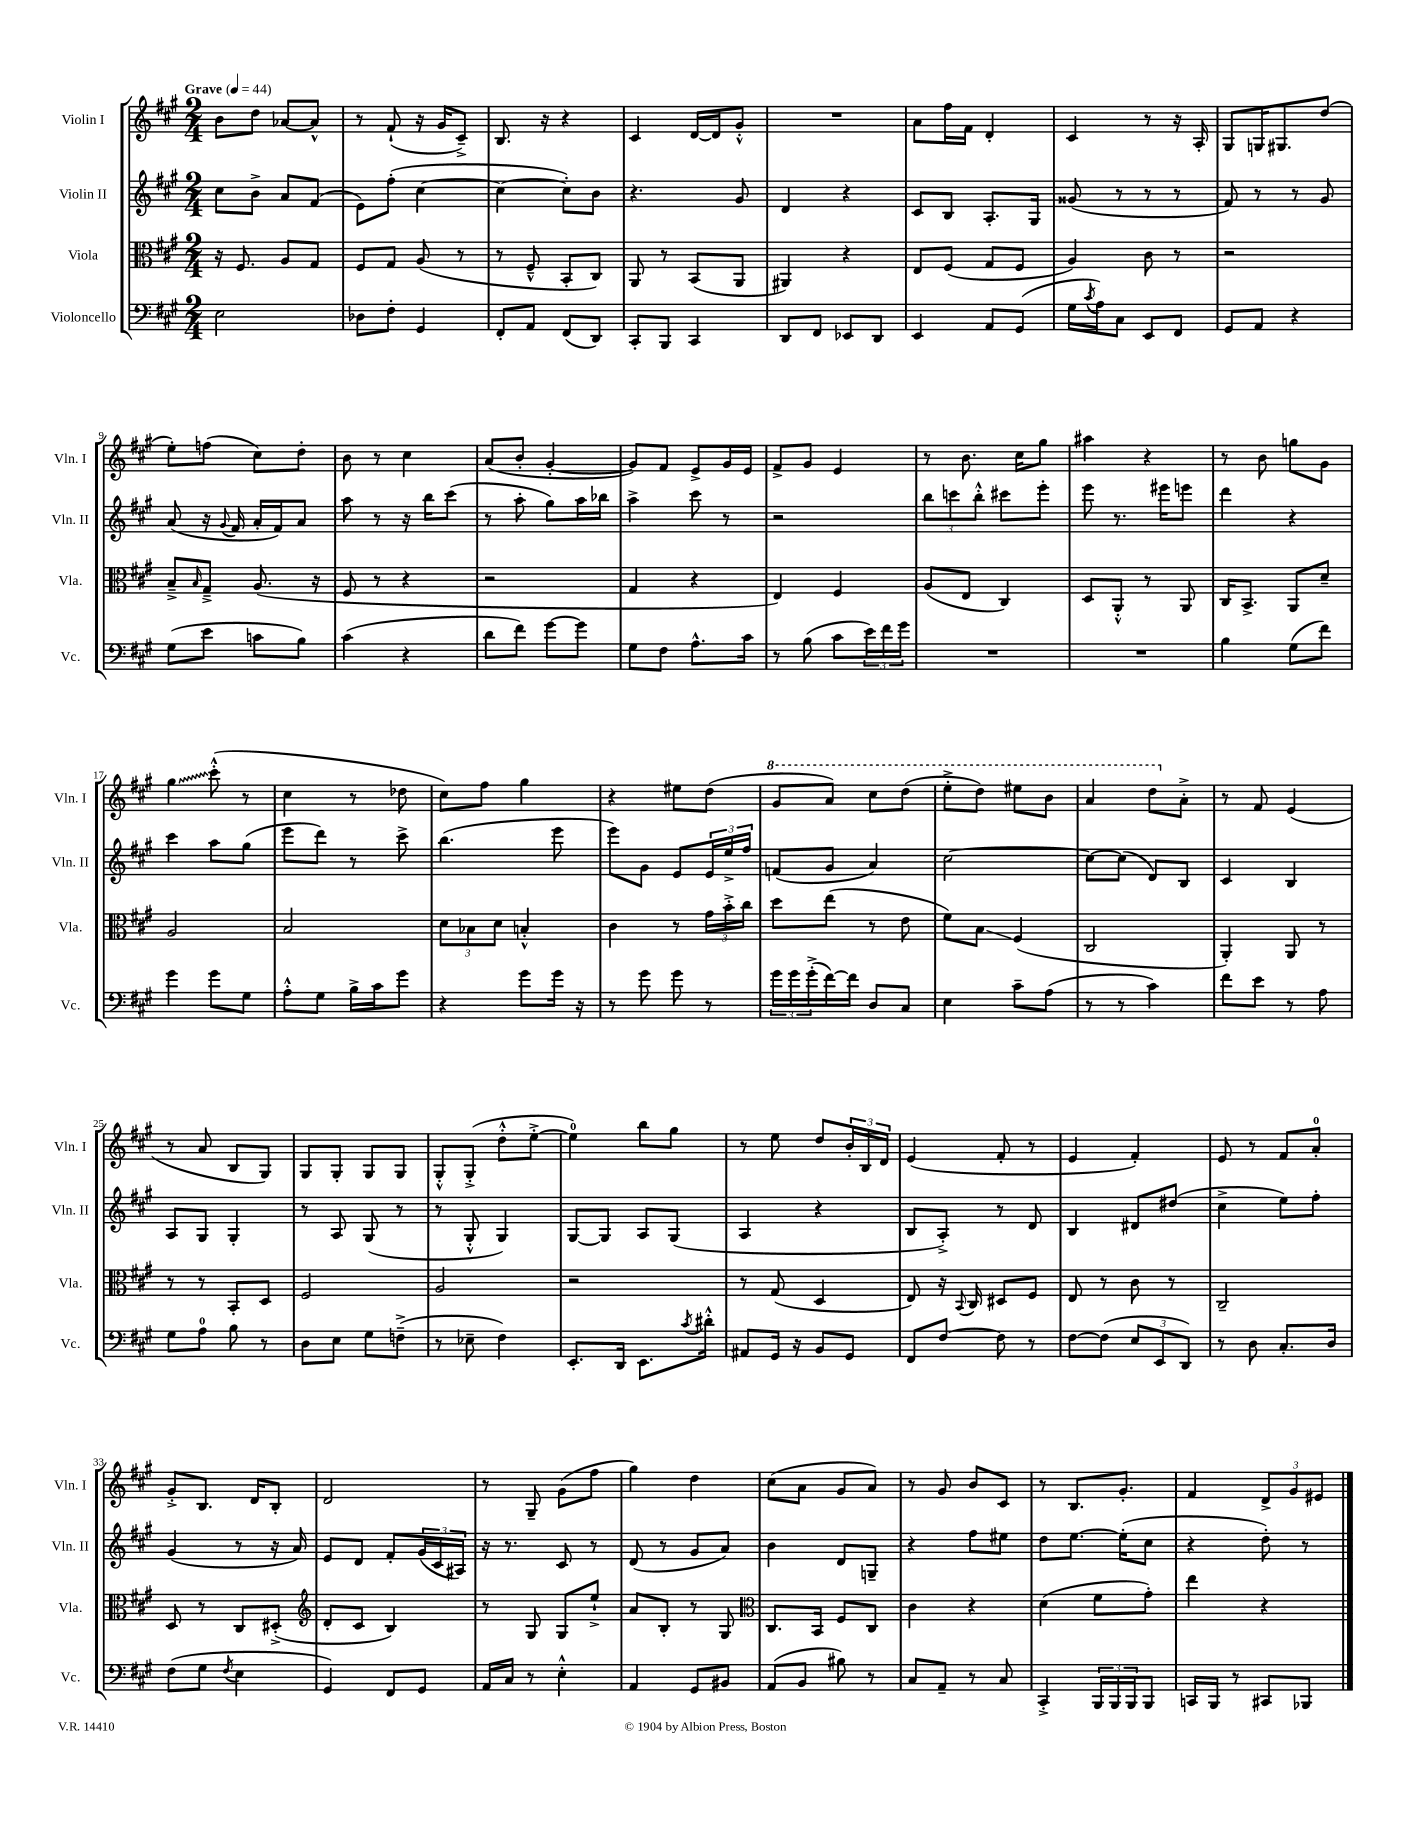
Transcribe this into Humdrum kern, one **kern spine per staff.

**kern	**kern	**kern	**kern
*staff4	*staff3	*staff2	*staff1
*clefF4	*clefC3	*clefG2	*clefG2
*k[f#c#g#]	*k[f#c#g#]	*k[f#c#g#]	*k[f#c#g#]
*M2/4	*M2/4	*M2/4	*M2/4
*MM44	*MM44	*MM44	*MM44
2E	16r	8cc#	8b
.	8.F#	.	.
.	.	8b^	8dd
.	8A	8a	[8a-
.	8G#	(8f#	8a-^^]
=	=	=	=
8D-	8F#	8e)	8r
8F#'	8G#	(8ff#'	(8f#`
4GG#	(8A	[4cc#	16r
.	.	.	16g#
.	8r	.	8c#~^)
=	=	=	=
8FF#'	8r	4cc#_	8.B
8AA	8F#~^^	.	.
.	.	.	16r
(8FF#	8BB'	8cc#'])	4r
8DD)	8C#)	8b	.
=	=	=	=
8CC#'	8AA	4.r	4c#
8BBB	8r	.	.
4CC#	(8BB	.	[16d
.	.	.	16d]
.	8AA	8g#	8g#'^^
=	=	=	=
8DD	4AA#)	4d	2r
8FF#	.	.	.
8EE-	4r	4r	.
8DD	.	.	.
=	=	=	=
4EE	8E	8c#	8a
.	(8F#	8B	16ff#
.	.	.	16f#
8AA	8G#	8.A'	4d'
(8GG#	8F#	.	.
.	.	16G#	.
=	=	=	=
16G#	4A)	(8g##	4c#
8qc#	.	.	.
16A)	.	.	.
8C#	.	8r	.
8EE	8c#	8r	8r
8FF#	8r	8r	16r
.	.	.	16A'
=	=	=	=
8GG#	2r	8f#)	8G#
8AA	.	8r	16G
.	.	.	8.G#
4r	.	8r	.
.	.	8g#	(8dd
=	=	=	=
(8G#	8B~^	(8a	8ee')
.	16qqB	.	.
8e	8G#~^	16r	(8ff
.	.	8qqg#	.
.	.	16f#	.
8c	(8.A	16a'	8cc#)
.	.	16f#)	.
8B)	.	8a	8dd'
.	16r	.	.
=	=	=	=
(4c#	8F#	8aa	8b
.	8r	8r	8r
4r	4r	16r	4cc#
.	.	16bb	.
.	.	(8ccc#	.
=	=	=	=
8d	2r	8r	(8a
8f#)	.	8aa'	8b'
[8g#	.	8gg#)	[4g#'
8g#]	.	16aa	.
.	.	16bb-	.
=	=	=	=
8G#	4G#	4aa^	8g#])
8F#	.	.	8f#
8.A^^	4r	8ccc#	8e^
.	.	8r	16g#
16c#	.	.	16e
=	=	=	=
8r	4E)	2r	8f#^
(8B	.	.	8g#
8c#	4F#	.	4e
24e)	.	.	.
24f#	.	.	.
24g#	.	.	.
=	=	=	=
2r	(8A	12bb	8r
.	.	12ccc	.
.	8E	.	8.b
.	.	12bb'^^	.
.	4C#)	8ccc#	.
.	.	.	16cc#
.	.	8eee'	8gg#
=	=	=	=
2r	8D	8eee	4aa#
.	8AA'^^	8.r	.
.	8r	.	4r
.	.	16eee#	.
.	8AA	8eee	.
=	=	=	=
4B	16C#	4ddd	8r
.	8.BB^	.	.
.	.	.	8b
(8G#	8AA	4r	8gg
8f#)	8d~	.	8g#
=	=	=	=
4g#	2A	4ccc#	4gg#
8g#	.	8aa	(8ccc#'^^
8G#	.	(8gg#	8r
=	=	=	=
8A'^^	2B	8eee	4cc#
8G#	.	8ddd)	.
16B^	.	8r	8r
16c#	.	.	.
8g#	.	8ccc#^	8dd-
=	=	=	=
4r	12d	(4.bb	8cc#)
.	12B-	.	.
.	.	.	8ff#
.	12d	.	.
8g#	4B'^^	.	4gg#
16g#	.	8eee	.
16r	.	.	.
=	=	=	=
8r	4c#	8eee)	4r
8g#	.	8g#	.
8g#	8r	8e	8ee#
8r	24g#	24e	(8dd
.	24b'^	24ee^	.
.	24cc#	24ff#	.
=	=	=	=
24g#	8dd	(8f	8gg#
24g#	.	.	.
(24g#'^	.	.	.
[16f#)	(8ee	8g#	8aa)
16f#]	.	.	.
8D	8r	4a)	8ccc#
8C#	8e	.	(8ddd
=	=	=	=
4E	8f#)	[2cc#	8eee'^
.	8B	.	8ddd)
8c#~	(4F#	.	8eee#
(8A	.	.	8bb
=	=	=	=
8r	2C#	8cc#_	4aa
8r	.	(8cc#]	.
4c#)	.	8d)	8ddd
.	.	8B	8a'^
=	=	=	=
8f#	4AA')	4c#	8r
8e	.	.	8f#
8r	8AA	4B	(4e
8A	8r	.	.
=	=	=	=
8G#	8r	8A	8r
8A	8r	8G#	8a
8B	8BB'	4G#'	8B
8r	8D	.	8G#)
=	=	=	=
8D	2F#	8r	8G#
8E	.	8A	8G#'
8G#	.	(8G#	8G#
(8F~^	.	8r	8G#
=	=	=	=
8r	2A	8r	8G#'^^
8E-~	.	8G#'^^	(8G#'^
4F#)	.	4G#)	8dd'^^
.	.	.	[8ee'^
=	=	=	=
8.EE'	2r	[8G#	4ee])
.	.	8G#]	.
16DD	.	.	.
8.EE	.	8A	8bb
.	.	(8G#	8gg#
8qc#	.	.	.
16d#'^^	.	.	.
=	=	=	=
8AA#	8r	4A	8r
16GG#	(8G#	.	8ee
16r	.	.	.
8BB	4D	4r	8dd
8GG#	.	.	24b'
.	.	.	24B
.	.	.	24d
=	=	=	=
8FF#	8E)	8B	(4e
[8F#	16r	8A'^)	.
.	8qqBB	.	.
.	16C#	.	.
8F#]	8D#	8r	8f#'
8r	8F#	8d	8r
=	=	=	=
[8F#	8E	4B	4e
(8F#]	8r	.	.
12E	8c#	8d#	4f#')
12EE	.	.	.
.	8r	(8dd#	.
12DD)	.	.	.
=	=	=	=
8r	2C#~	4cc#^	8e
8D	.	.	8r
8.C#'	.	8ee)	8f#
.	.	8ff#'	8a'
16D	.	.	.
=	=	=	=
(8F#	8D	(4g#	8g#'^
8G#	8r	.	8.B
8qF#	.	.	.
4E	8C#	8r	.
.	.	.	16d
.	(8D#'^	16r	8B'
.	.	16a)	.
=	=	=	=
*	*clefG2	*	*
4GG#)	8d'	8e	2d
.	8c#	8d	.
8FF#	4B)	8f#'	.
8GG#	.	(24g#	.
.	.	24c#	.
.	.	24A#)	.
=	=	=	=
16AA	8r	16r	8r
16C#	.	8.r	.
8r	8G#	.	8G#~
4E'^^	8G#	8c#	(8g#
.	8ee`^	8r	8ff#
=	=	=	=
4AA	8a	(8d	4gg#)
.	8B'	8r	.
8GG#	8r	8g#	4dd
8BB#	8G#	8a)	.
=	=	=	=
*	*clefC3	*	*
(8AA	8.C#	4b	(8cc#
8BB	.	.	8a
.	16BB	.	.
8B#)	8F#	8d	8g#
8r	8C#	8G~	8a)
=	=	=	=
8C#	4c#	4r	8r
8AA~	.	.	8g#
8r	4r	8ff#	8b
8C#	.	8ee#	8c#
=	=	=	=
4CC#'^	(4d	8dd	8r
.	.	[8.ee	8.B
24BBB	8f#	.	.
24BBB	.	.	.
.	.	(16ee']	8.g#'
24BBB	.	.	.
8BBB	8g#')	8cc#	.
=	=	=	=
16CC	4ee	4r	4f#
16BBB	.	.	.
8r	.	.	.
8CC#	4r	8dd')	12d^
.	.	.	12g#
8BBB-	.	8r	.
.	.	.	12e#
==	==	==	==
*-	*-	*-	*-
